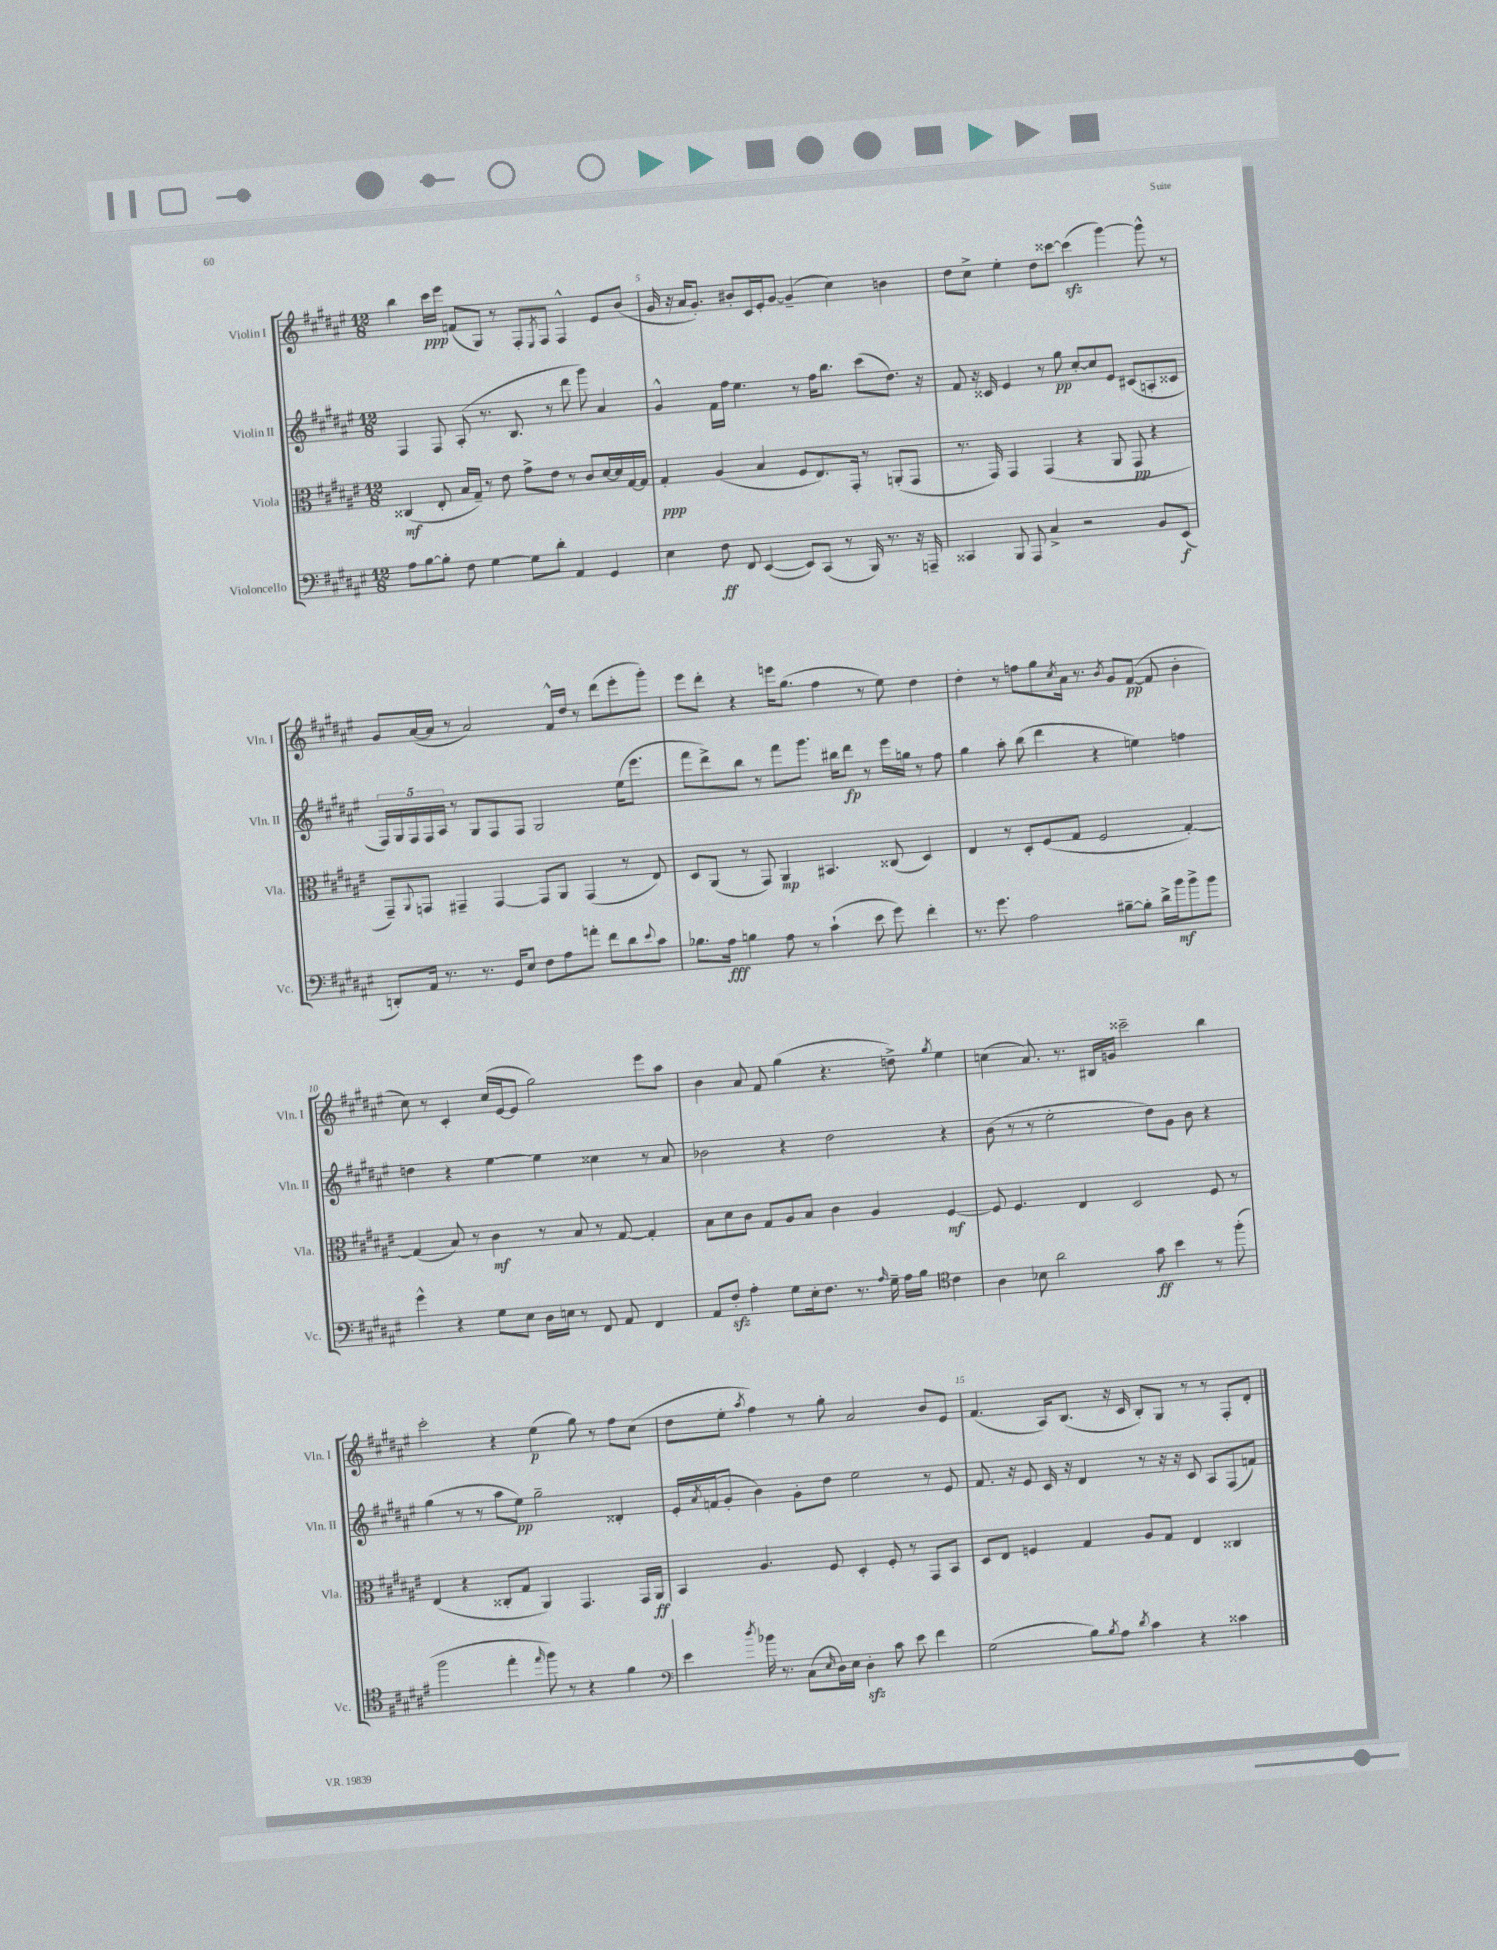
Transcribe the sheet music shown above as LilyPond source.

<<
\new StaffGroup <<
\new Staff = "s0" \with { instrumentName = "Violin I" shortInstrumentName = "Vln. I" } {
    \clef treble \key fis \major \numericTimeSignature \time 12/8
    b''4 cis'''16\ppp eis'''16 f'8( gis8) r8 fis8-. \acciaccatura { eis8 } fis8 fis4-^ eis'8 b'8( |
    gis'16 r16 ais'16 gis'8.-.) bis'8-. cis'16 eis'16-. gis'8~ gis'4--( cis''4) b'4 |
    dis''8 cis''8-> eis''4-. dis''8 cisis'''8~ cisis'''4\sfz( gis'''4~) gis'''8-^ r8 |
    gis'8 ais'16~( ais'16 r8 ais'2) fis'16-^ dis''16 r8 dis'''8( eis'''8-. gis'''8-.) |
    eis'''8 dis'''8-. r4 e'''16 gis''8.( fis''4 r8 eis''8) dis''4 |
    dis''4-. r8 f''8 gis''8 \acciaccatura { cis''8 } ais'16 r8. \acciaccatura { b'8 } gis'8 fis'8~\pp( fis'8 b'4-. |
    cis''8) r8 cis'4-. cis''16( eis'16~ eis'8 gis''2) eis'''8 ais''8 |
    b'4 ais'8 fis'8 gis''4( r4. d''8->) \acciaccatura { gis''8 } eis''4 |
    c''4( ais'8.) r8. bis16 g'16 cisis'''2-- b''4 |
    cis'''2-. r4 eis''4\p( gis''8) r8 fis''8 cis''8( |
    dis''8 eis''8-. \acciaccatura { ais''8 } fis''4) r8 gis''8-. ais'2 b'8 eis'8 |
    fis'4.( ais16) b8.( r16 cis'16 b8-.) gis8 r8 r8 fis8-. dis'8-. \bar "|." |
}
\new Staff = "s1" \with { instrumentName = "Violin II" shortInstrumentName = "Vln. II" } {
    \clef treble \key fis \major \numericTimeSignature \time 12/8
    fis4 fis8 ais8-.( r8. b8. r8 dis'''8 gis'''8) ais'4 |
    gis'4-^ fis'16 fis''16 eis''4. r8 fis''16 b''8. cis'''8( dis''8.) r16 |
    fis'8 r16 cisis'16 eis'4 r8 gis''8\pp cis''8~-. cis''8 eis'8 cis'8( a8-. cisis'8 |
    \tuplet 5/4 { fis16) gis16 fis16 fis16 ais16 } r8 gis8 fis8 fis8 gis2 eis''16( eis'''8. |
    fis'''8 dis'''8->) b''8 r8 fis'''8 gis'''8. bis''16 dis'''8\fp r8 eis'''16 g''16 r8 fis''8 |
    gis''4 ais''8-. b''8( dis'''4 r4 e''4) f''4 |
    d''4 r4 eis''4~ eis''4 cisis''4 r8 ais'8 |
    bes'2 r4 dis''2 r4 |
    b'8( r8 r8 eis''2-. dis''8) gis'8 b'8 r4 |
    gis''4( r8 r8 ais''8 eis''8\pp) gis''2-- disis'4-. |
    eis'16-. \acciaccatura { ais'8 } f'16( gis'8-. b'4) gis'8-. dis''8 eis''2 r8 eis'8 |
    fis'8. r16 eis'8 cis'16 r16 dis'4 r8 r16 r16 cis'8 ais8 fis8( f'8) \bar "|." |
}
\new Staff = "s2" \with { instrumentName = "Viola" shortInstrumentName = "Vla." } {
    \clef alto \key fis \major \numericTimeSignature \time 12/8
    cisis4\mf( eis8-. b16 gis16--) r8 eis'8 gis'8-> eis'8 r8 cis'8 dis'16~ dis'16 gis16~ gis16 |
    gis4-.\ppp ais4( b4 fis8 eis8.) gis,16-. r8 a,8-.( gis,8 |
    r8. gis,16) gis,4 gis,4( r4 ais,8 gis,8\pp r4 |
    gis,8--) \appoggiatura { ais,8 } g,8 gis,4-- gis,4~ gis,8 ais,8 gis,4( r8 eis8) |
    dis8 ais,8( r8 gis,8) ais,4\mp bis,4. cisis8( dis4) |
    eis4 r8 dis8-. fis8( gis8 fis2 gis4~-.) |
    gis4( b8) r8 cis'4\mf r8 b8 r8 gis8~ gis4-. |
    b8 dis'8 cis'8 gis8 ais8 b8 cis'4 ais4 fis4~\mf |
    fis8 fis4. eis4 dis2 fis8 r8 |
    eis4( r4 cisis8-. gis8 ais,4) gis,4. gis,16 ais,16\ff |
    b,4 ais4. fis8 dis4-. fis8-. r8 gis,8 b,8 |
    dis8 eis8 f4 gis4 ais8 gis8 eis4 cisis4 \bar "|." |
}
\new Staff = "s3" \with { instrumentName = "Violoncello" shortInstrumentName = "Vc." } {
    \clef bass \key fis \major \numericTimeSignature \time 12/8
    ais8 b8~ b8-. fis8 gis4~ gis8 dis'8-. ais,4 gis,4 |
    eis4 fis8\ff fis,8 eis,4~( eis,8) cis,8( r8 b,,16) r8. r16 a,,16-- |
    cisis,4 b,,8 ais,,8 cis4-> r2 b,8 eis,8\f( |
    d,8-.) ais,16 r8. r8. gis,16 eis8 fis8 ais8 a'8-. fis'8 dis'8 \appoggiatura { eis'8 } cis'8 |
    bes8. ais16\fff b4 ais8 r8 cis'4-!( eis'8 gis'8) fis'4-. |
    r8. gis'8. ais2 bis8~-- bis8-. dis'16-> b'16\mf b'8-> b'8 |
    gis'4-^ r4 gis8 eis8 dis16 e16 r8 fis,8 ais,8 fis,4 |
    ais,8 fis8-.\sfz ais4-. gis8 eis16-. fis8. r8. \grace { ais16 } gis16-- ais16 b16 \clef tenor cis'4 |
    ais4 bes8 ais'2 gis'8\ff b'4 r8 fis''8-.( |
    fis''2 eis''4-. \grace { eis''16 } fis''8) r8 r4 fis'4 |
    \clef bass eis'4 \acciaccatura { dis''8 } bes'16 r8. cis8( \grace { eis16 } dis16) eis16 dis4-.\sfz cis'8 eis'8 fis'4 |
    gis2( b8) \acciaccatura { b8 } ais8 \acciaccatura { dis'8 } cis'4 r4 cisis'4 \bar "|." |
}
>>
>>
\layout { \context { \Score currentBarNumber = #4 \override BarNumber.break-visibility = ##(#f #t #t) barNumberVisibility = #(every-nth-bar-number-visible 5) } }
